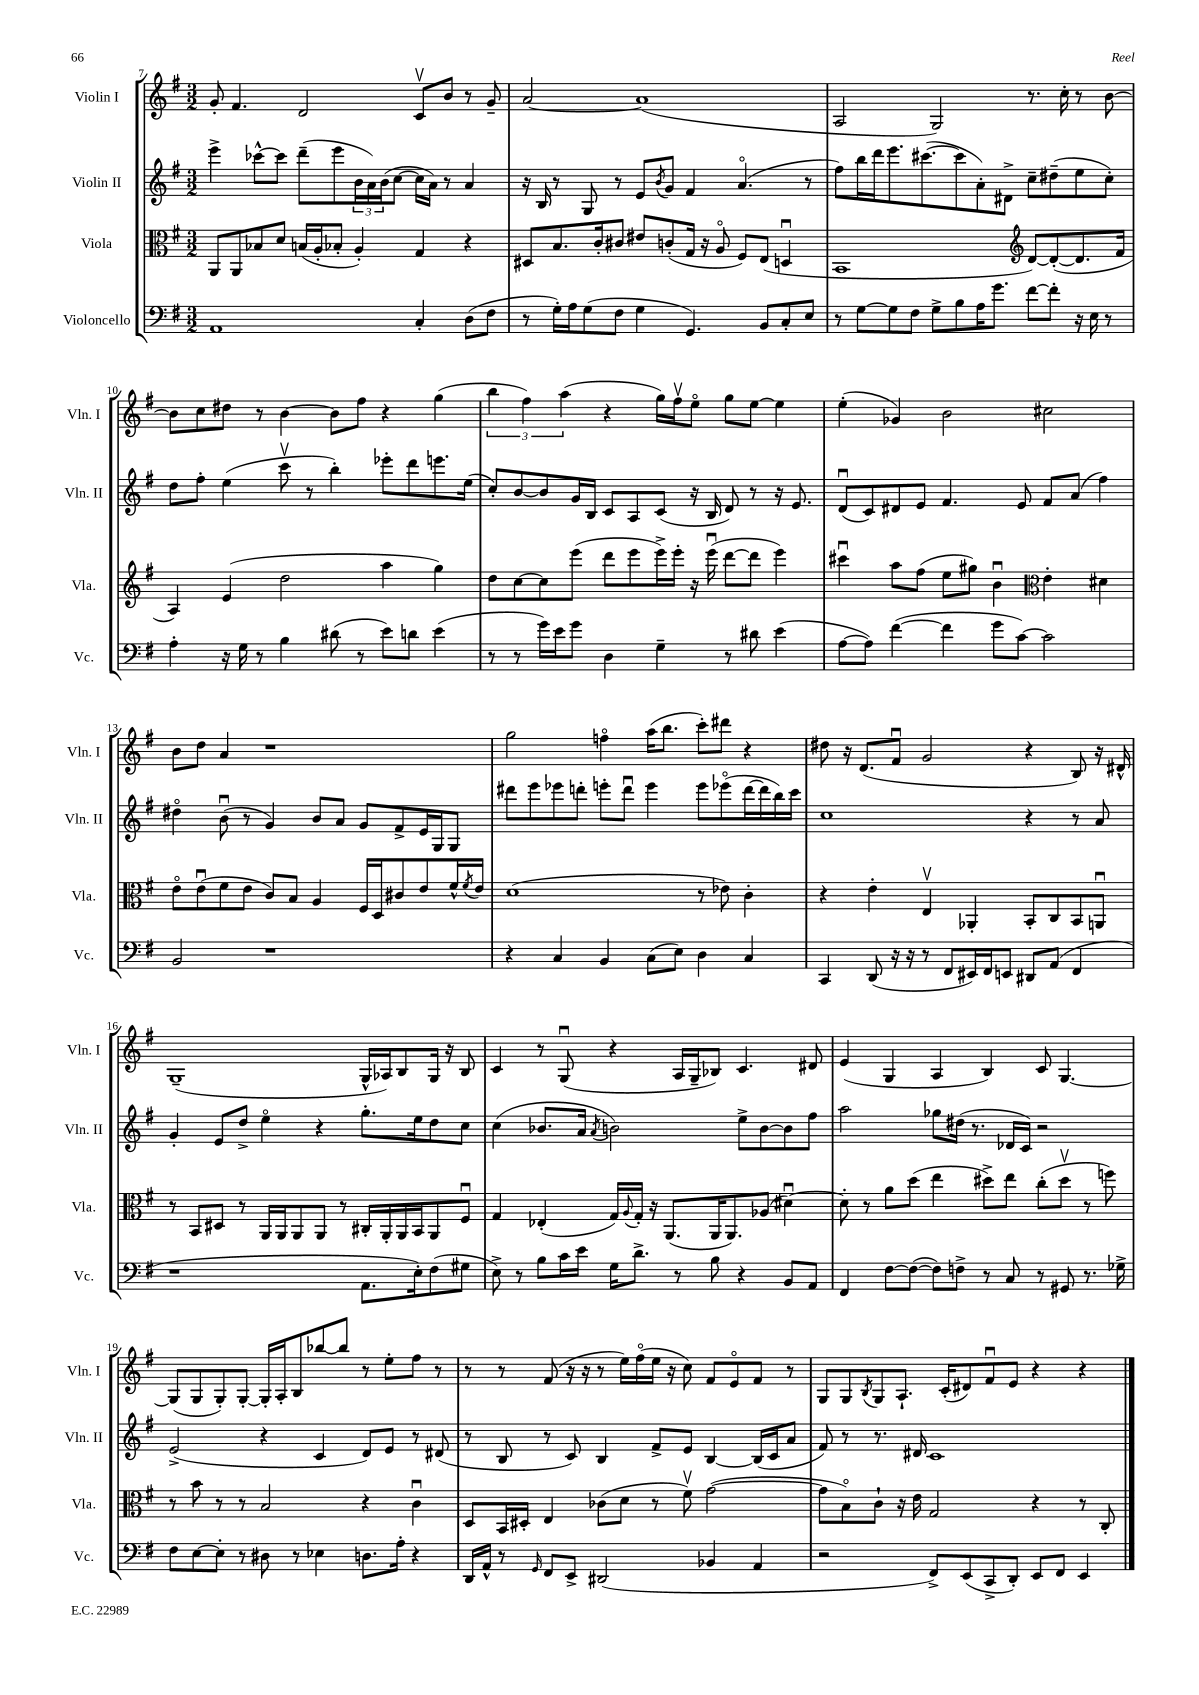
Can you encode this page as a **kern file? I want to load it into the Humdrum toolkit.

**kern	**kern	**kern	**kern
*staff4	*staff3	*staff2	*staff1
*clefF4	*clefC3	*clefG2	*clefG2
*k[f#]	*k[f#]	*k[f#]	*k[f#]
*M3/2	*M3/2	*M3/2	*M3/2
1AA	8AA/L	4eee^\	8g'/
.	8AA/	.	4.f#/
.	8B-/	[8ccc-^^\L	.
.	8d/J	8ccc-\]J	.
.	(16B/LL	(8ddd~\L	2d/
.	16A'/J	.	.
.	8B-'/J	8eee\	.
.	4A'/)	24b\L	.
.	.	24a\)	.
.	.	(24b\J	.
.	.	[8cc\J	.
4C'/	4G/	16cc\]LL	8cv/L
.	.	16a\JJ)	.
.	.	8r	8b/J
(8D\L	4r	4a/	8r
8F#\J	.	.	8g~/
=	=	=	=
8r	8D#/L	16r	[2a/
.	.	16B/	.
16G'\LL)	8.B/	8r	.
16A\J	.	.	.
(8G\	.	8G/	.
.	16c'/k	.	.
8F#\J	8c#/J	8r	.
4G\	8e#/L	8e/L	(1a]
.	.	8qb/	.
.	(8c'/	8g/J	.
4.GG/)	16G/Jk	4f#/	.
.	16r	.	.
.	8Ao/	.	.
.	8F#/L)	(4.ao/	.
8BB/L	(8E/J	.	.
8C'/	4Du/	.	.
8E/J	.	8r	.
=	=	=	=
8r	1BB	8ff#\L)	2A/
[8G\L	.	16bb\L	.
.	.	16ddd\J	.
8G\]	.	8.eee\	.
8F#\J	.	.	.
.	.	([8.ccc#\	.
8G^\L	.	.	2G/)
8B\	.	8ccc#\]	.
16A\K	.	8a'\)	.
8.g\J	.	.	.
.	.	8d#^\J	.
*	*clefG2	*	*
[8f#\L	[8d/L)	8cc~\L	8.r
8f#'\]J	(8d'/_	(8dd#~\	.
.	.	.	16cc'\
16r	8.d/]	8ee\	8r
16E\	.	.	.
8r	.	8cc'\J)	[8b\
.	16f#/Jk	.	.
=	=	=	=
4A'\	4A/)	8dd\L	8b\]L
.	.	8ff#'\J	8cc\
16r	(4e/	(4ee\	8dd#\J
16G\	.	.	.
8r	.	.	8r
4B\	2dd\	8cccv\	[4b\
.	.	8r	.
(8d#\	.	4bb'\)	8b\]L
8r	.	.	8ff#\J
8e\L)	4aa\	8eee-'\L	4r
8d\J	.	8ddd\	.
(4e\	4gg\)	8.eee\	(4gg\
.	.	(16ee\Jk	.
=	=	=	=
8r	8dd\L	8cc'/L)	6bb\
8r	[8cc\	[8b/	.
.	.	.	6ff#\)
16g\LL)	8cc\]	8b/]	.
16e\J	.	.	.
.	.	.	(6aa\
8g\J	(8eee\J	16g/L	.
.	.	16B/JJ	.
4D\	8ddd\L	8c/L	4r
.	8eee\	8A/	.
4G~\	16eee^\L)	(8c/J	16gg\LL)
.	16eee'\JJ	.	16ff#v\J
.	16r	16r	8eeo\J
.	(16eeeu\	16B/	.
8r	[8ddd\L	8d/)	8gg\L
8d#\	8ddd\]J	8r	[8ee\J
(4e\	4eee\)	16r	4ee\]
.	.	8.e/	.
=	=	=	=
[8A\L	4ccc#u\	(8du/L	(4ee'\
8A\]J)	.	8c/)	.
([4f#\	8aa\L	8d#/	4g-/)
.	(8ff#\J	8e/J	.
4f#\]	8ee\L	4.f#/	2b\
.	8gg#\J)	.	.
8g\L	4bu\	.	.
[8c\J)	.	8e/	.
*	*clefC3	*	*
2c\]	4e'\	8f#/L	2cc#\
.	.	(8a/J	.
.	4d#\	4ff#\)	.
=	=	=	=
2BB/	8eo\L	4dd#o\	8b\L
.	(8eu\	.	8dd\J
.	8f#\	(8bu\	4a/
.	8e\J	8r	.
1r	8c/L)	4g/)	1r
.	8B/J	.	.
.	4A/	8b/L	.
.	.	8a/J	.
.	16F#/LL	8g/L	.
.	16D/J	.	.
.	8c#/	8f#^/	.
.	8e/	16e/L	.
.	.	16G/J	.
.	16f#^^/L	8G/J	.
.	8qf#/	.	.
.	16e/JJ	.	.
=	=	=	=
4r	(1d	8ddd#\L	2gg\
.	.	8eee\	.
4C/	.	8eee-\	.
.	.	8ddd'\J	.
4BB/	.	8eee'\L	4ffo\
.	.	8dddu\J	.
(8C\L	.	4eee\	(16aa\LK
.	.	.	8.bb\J
8E\J)	.	.	.
4D\	8r	8eee\L	8ccc'\L)
.	8e-\)	(8eee-o\	8ddd#\J
4C/	4c'\	[16ddd\L	4r
.	.	16ddd\]	.
.	.	16bb\)	.
.	.	16ccc\JJ	.
=	=	=	=
4CC/	4r	1cc	8dd#\
.	.	.	16r
.	.	.	(8.d/L
(8DD/	4e'\	.	.
16r	.	.	8f#u/J
16r	.	.	.
8r	4Ev/	.	2g/
8FF#/L	.	.	.
16EE#/L)	4AA-'/	.	.
16FF#/J	.	.	.
8EE/J	.	.	.
8DD#/L	8BB'/L	4r	4r
(8AA/J	8C/	.	.
4FF#/	8BB/	8r	8B/)
.	8AAu/J	8a/	16r
.	.	.	16d#^^/
=	=	=	=
1r	8r	4g'/	(1G~
.	8BB/L	.	.
.	8D#/J	8e/L	.
.	8r	8dd^/J	.
.	16AA/LL	4eeo\	.
.	16AA/J	.	.
.	8AA/	.	.
.	8AA/J	4r	.
.	8r	.	.
8.AA\L	16C#'/LL	8.gg'\L	16G^^/LL
.	16AA'/	.	16A-/J)
.	16AA/	.	8B/
16E'\k)	16BB/J	16ee\k	.
(8F#\	8AA/	8dd\	16G/Jk
.	.	.	16r
8G#\J	8F#u/J	8cc\J	8B/
=	=	=	=
8E^\)	4G/	(4cc\	4c/
8r	.	.	.
8B\L	(4E-'/	8.b-/L	8r
16c\L	.	.	(8Gu/
16e\JJ	.	16a/Jk	.
.	.	8qa/	.
16G\LK	16G/LL)	2b\)	4r
.	8qqA/	.	.
8.d^\J	16G'/JJ	.	.
.	16r	.	.
.	(8.AA/L	.	.
8r	.	.	16A/LL
.	.	.	16G~/J
8B\	16AA/K	.	8B-/J)
.	8.AA/)	.	.
4r	.	8ee^\L	4.c/
.	(8A-/J	[8b\	.
8BB/L	[4d#u\)	8b\]	.
8AA/J	.	8ff#\J	8d#/
=	=	=	=
4FF#/	8d#'\]	2aa\	(4e/
.	8r	.	.
[8F#\L	8a\L	.	4G/
(8F#\_J	(8dd\J	.	.
8F#\]L)	4ee\	8gg-\L	4A/
8F^\J	.	(16dd#\Jk	.
.	.	8.r	.
8r	8dd#^\L)	.	4B/)
8C/	8ee\J	16d-/LL	.
.	.	16c/JJ)	.
8r	(8cc'\L	2r	8c/
8GG#/	8dd#v\J	.	[4.G/
8.r	8r	.	.
.	8ff\)	.	.
16G-^\	.	.	.
=	=	=	=
8F#\L	8r	(2e^/	(8G/]L
[8E\	8b\	.	8G/
8E'\]J	8r	.	8G'/)
8r	8r	.	[8G'/J
8D#\	2B/	4r	16G'/]LL
.	.	.	16A'/J
8r	.	.	8B/
4E-\	.	4c/	[8bb-/
.	.	.	8bb-/]J
8.D\L	4r	8d/L)	8r
.	.	8e/J	8ee'\L
16A'\Jk	.	.	.
4r	4cu\	8r	8ff#\J
.	.	(8d#/	8r
=	=	=	=
16DD/LL	8D/L	8r	8r
16AA^^/JJ	.	.	.
8r	16BB/L	8B/	8r
.	16D#'/JJ	.	.
16qqGG/	.	.	.
8FF#/L	4E/	8r	(8f#/
8EE^/J	.	8c/)	16r
.	.	.	16r
(2DD#/	(8c-\L	4B/	8r
.	8d\J	.	16ee\LL)
.	.	.	(16ff#o\
.	8r	8f#^/L	16ee\JJ
.	.	.	16r
.	8f#v\)	8e/J	8cc\)
4BB-/	([2g\	[4B/	8f#/L
.	.	.	8eo/
4AA/	.	(16B/]LL	8f#/J
.	.	16c/J	.
.	.	8a/J	8r
=	=	=	=
2r	8g\]L	8f#/)	8G/L
.	8Bo\)	8r	8G/
.	.	.	8qB/
.	8c`\J	8.r	8G/
.	16r	.	8.A`/J
.	16e\	16d#/	.
8FF#^/L)	2G/	1c	.
.	.	.	(16c'/LK
(8EE/	.	.	8d#/)
8CC^/	.	.	8f#u/
8DD'/J)	.	.	8e/J
8EE/L	4r	.	4r
8FF#/J	.	.	.
4EE/	8r	.	4r
.	8C'/	.	.
==	==	==	==
*-	*-	*-	*-
